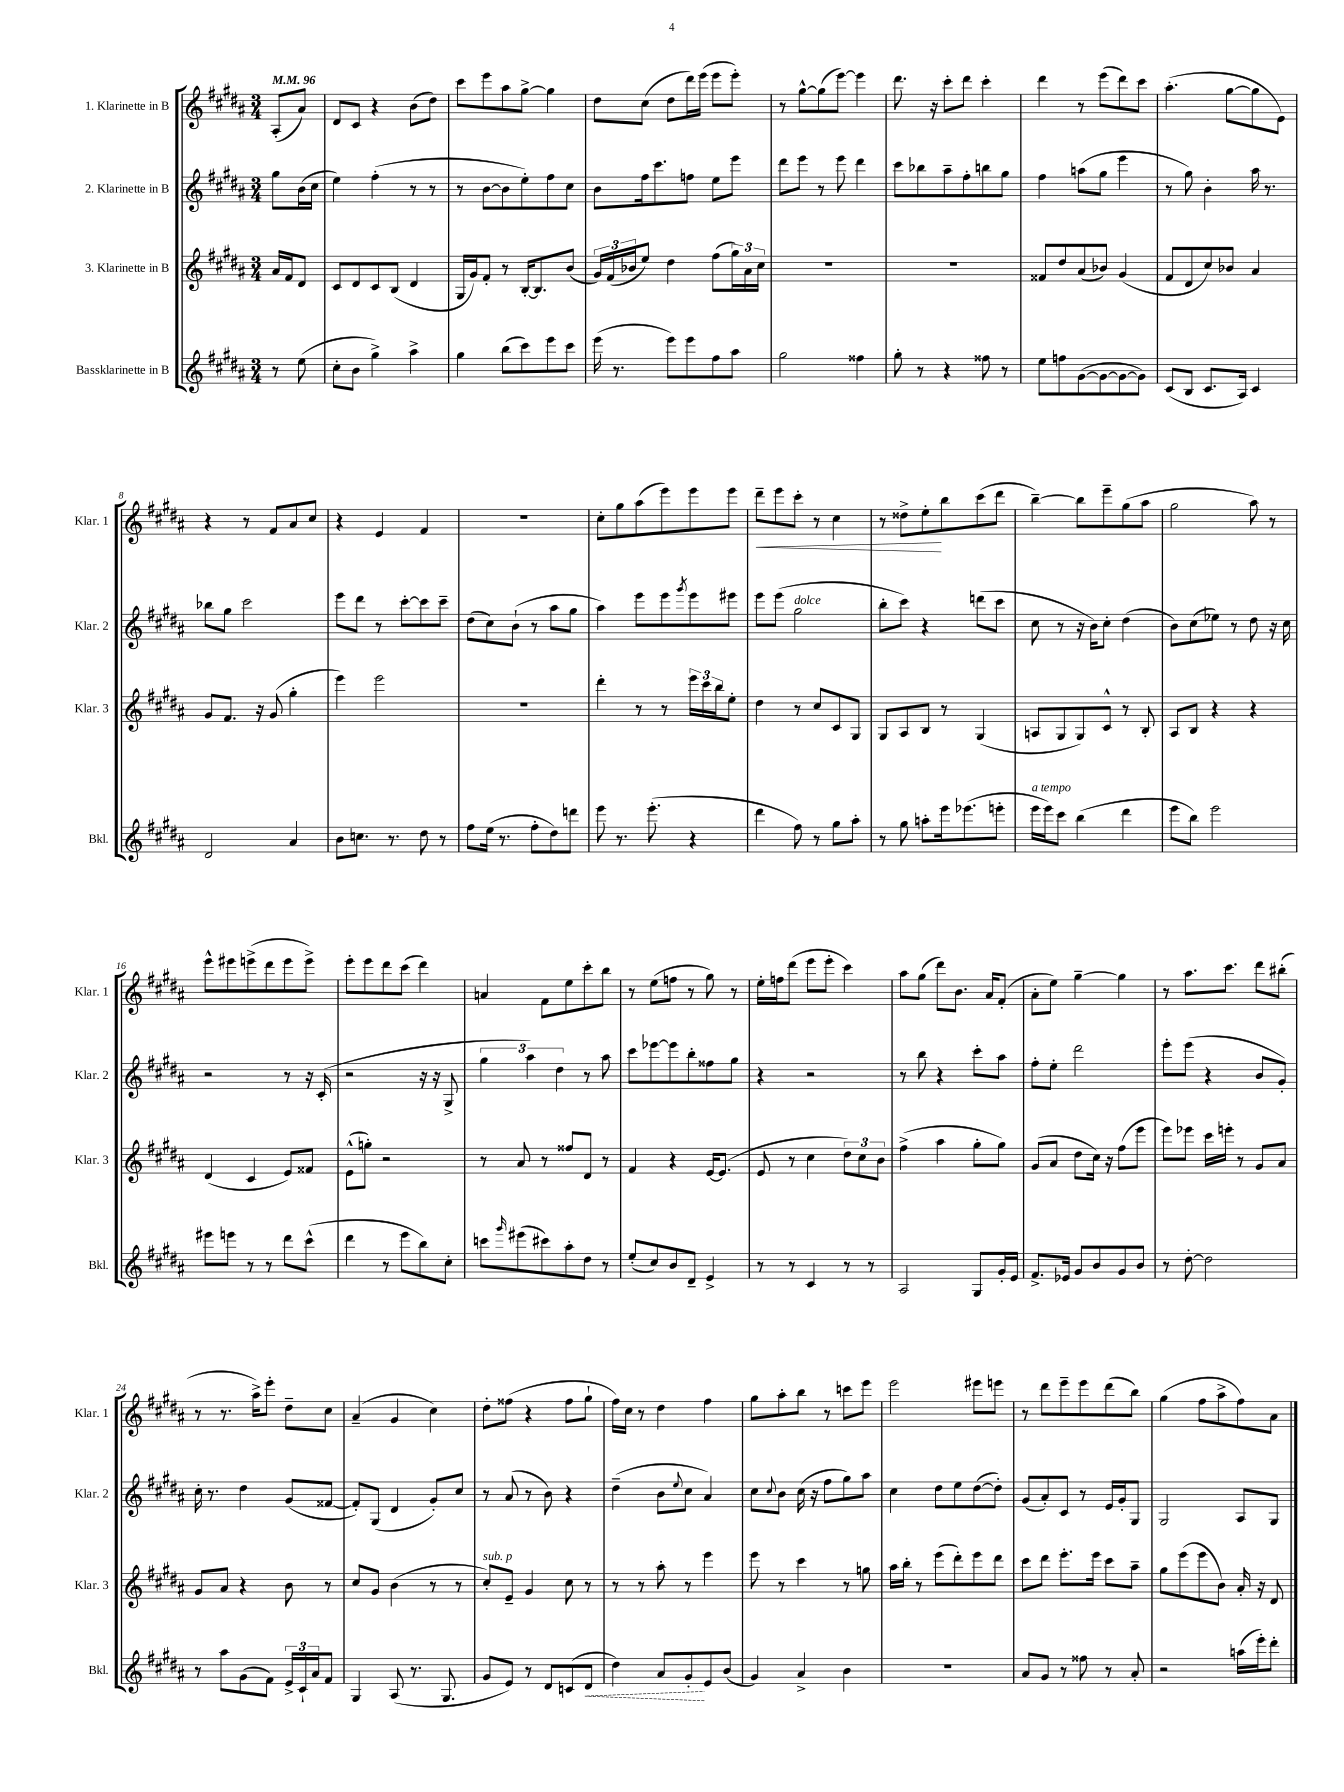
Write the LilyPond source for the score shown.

<<
\new StaffGroup <<
\new Staff = "s0" \with { instrumentName = "1. Klarinette in B" shortInstrumentName = "Klar. 1" } {
    \clef treble \key b \major \numericTimeSignature \time 3/4 \partial 4 \tempo 4 = 96
    ais8-.( ais'8) |
    dis'8 cis'8 r4 b'8( dis''8) |
    cis'''8 e'''8 ais''8 gis''8~-> gis''4 |
    dis''8 cis''8( dis''8 dis'''16) e'''16( e'''8 e'''8-.) |
    r8 gis''8~-^ gis''8( e'''8~) e'''4 |
    dis'''8. r16 cis'''8-. dis'''8 cis'''4-. |
    dis'''4 r8 e'''8( dis'''8) cis'''8 |
    ais''4.-.( gis''8~ gis''8 e'8) |
    r4 r8 fis'8 ais'8 cis''8 |
    r4 e'4 fis'4 |
    R2. |
    cis''8-. gis''8 ais''8( e'''8) e'''8 e'''8 |
    dis'''8--\< e'''8 cis'''8-. r8 cis''4 |
    r8 disis''8-> e''8-.\! b''8 cis'''8( dis'''8 |
    b''4~--) b''8 e'''8-- gis''8( ais''8 |
    gis''2 ais''8) r8 |
    e'''8-^ eis'''8 e'''8->( dis'''8 e'''8 e'''8->) |
    e'''8-. e'''8 dis'''8 cis'''8( dis'''4) |
    a'4 fis'8 e''8 cis'''8-. b''8 |
    r8 e''8( f''8 r8 gis''8) r8 |
    e''16-. f''16 dis'''8( e'''8 e'''8-. cis'''4) |
    ais''8 gis''8( dis'''8) b'8. ais'16 fis'8-.( |
    ais'8-. e''8) gis''4~-- gis''4 |
    r8 ais''8. cis'''8. dis'''8 bis''8-.( |
    r8 r8. ais''16->) e'''8-. dis''8-- cis''8 |
    ais'4--( gis'4 cis''4) |
    dis''8-. fisis''8( r4 fisis''8 gis''8-! |
    fis''16) cis''16 r8 dis''4 fis''4 |
    gis''8 ais''8-. b''8 r8 c'''8 e'''8 |
    e'''2 eis'''8 e'''8 |
    r8 dis'''8 e'''8-- e'''8 dis'''8( b''8) |
    gis''4( fis''8 ais''8-> fis''8) ais'8 \bar "|." |
}
\new Staff = "s1" \with { instrumentName = "2. Klarinette in B" shortInstrumentName = "Klar. 2" } {
    \clef treble \key b \major \numericTimeSignature \time 3/4 \partial 4
    gis''8 b'16( cis''16 |
    e''4) fis''4-.( r8 r8 |
    r8 b'8~ b'8 e''8-.) fis''8 cis''8 |
    b'8 fis''16 cis'''8. f''8 e''8 e'''8 |
    dis'''8 e'''8 r8 e'''8 dis'''4 |
    cis'''8 bes''8 ais''8-- fis''8-. b''8 gis''8 |
    fis''4 a''8( gis''8 e'''4 |
    r8 gis''8) b'4-. ais''16 r8. |
    bes''8 gis''8 cis'''2 |
    e'''8 dis'''8 r8 cis'''8~-. cis'''8 cis'''8-- |
    dis''8( cis''8) b'8-!( r8 ais''8 gis''8 |
    ais''4) e'''8 e'''8 \acciaccatura { gis'''8 } e'''8 eis'''8 |
    e'''8 e'''8( gis''2^\markup { \italic "dolce" } |
    b''8-. cis'''8) r4 d'''8( cis'''8 |
    cis''8 r8 r16 b'16) cis''8-. dis''4( |
    b'8) cis''8( ees''8) r8 dis''8 r16 cis''16 |
    r2 r8 r16 cis'16-.( |
    r2 r16 r16 gis8-> |
    \tuplet 3/2 { gis''4 ais''4) dis''4 } r8 ais''8 |
    cis'''8 ees'''8~ ees'''8 b''8-. fisis''8 gis''8 |
    r4 r2 |
    r8 b''8 r4 cis'''8-. ais''8 |
    fis''8-. e''8-. dis'''2 |
    e'''8-. e'''8( r4 b'8 gis'8-.) |
    cis''16-. r8. dis''4 gis'8( fisis'8~ |
    fisis'8-.) gis8( dis'4 gis'8-.) cis''8 |
    r8 ais'8( r8 b'8) r4 |
    dis''4--( b'8 \appoggiatura { e''8 } cis''8 ais'4) |
    cis''8 \appoggiatura { cis''8 } b'8 cis''16( r16 fis''8 gis''8) ais''8 |
    cis''4 dis''8 e''8 dis''8~( dis''8-.) |
    gis'8( ais'8-.) cis'8 r8 e'16 gis'16-. gis8 |
    gis2 ais8 gis8 \bar "|." |
}
\new Staff = "s2" \with { instrumentName = "3. Klarinette in B" shortInstrumentName = "Klar. 3" } {
    \clef treble \key b \major \numericTimeSignature \time 3/4 \partial 4
    ais'16 fis'16 dis'8 |
    cis'8 dis'8 cis'8 b8( dis'4 |
    gis16 gis'16) fis'8-. r8 b16~-. b8. b'8( |
    \tuplet 3/2 { gis'16) fis'16( bes'16 } e''8) dis''4 fis''8( \tuplet 3/2 { gis''16) ais'16 cis''16 } |
    R2. |
    R2. |
    fisis'8 dis''8 ais'8( bes'8) gis'4( |
    fis'8 dis'8 cis''8) bes'8 ais'4 |
    gis'8 fis'8. r16 gis'8( gis''4-. |
    e'''4) e'''2 |
    R2. |
    dis'''4-. r8 r8 \tuplet 3/2 { e'''16 cis'''16 b''16 } e''8-. |
    dis''4 r8 cis''8 cis'8 gis8 |
    gis8 ais8 b8 r8 gis4( |
    a8 gis8 gis8) cis'8-^ r8 b8-. |
    ais8 b8 r4 r4 |
    dis'4( cis'4 e'8) fisis'8 |
    e'8-^( g''8-.) r2 |
    r8 ais'8 r8 fisis''8 dis'8 r8 |
    fis'4 r4 e'16~ e'8.( |
    e'8 r8 cis''4 \tuplet 3/2 { dis''8) cis''8 b'8 } |
    fis''4->( ais''4 gis''8-. gis''8) |
    gis'8( ais'8 dis''8 cis''16) r16 fis''8( e'''8 |
    e'''8) ees'''8 cis'''16 e'''16-. r8 gis'8 ais'8 |
    gis'8 ais'8 r4 b'8 r8 |
    cis''8 gis'8 b'4( r8 r8 |
    cis''8-.^\markup { \italic "sub. p" }) e'8-- gis'4 cis''8 r8 |
    r8 r8 ais''8-. r8 e'''4 |
    e'''8 r8 cis'''4 r8 g''8 |
    ais''16 b''16-. r8 e'''8( dis'''8-.) e'''8 dis'''8 |
    cis'''8 dis'''8 e'''8.-. e'''16 cis'''8 ais''8-- |
    gis''8 e'''8( e'''8 b'8) ais'16-. r16 dis'8 \bar "|." |
}
\new Staff = "s3" \with { instrumentName = "Bassklarinette in B" shortInstrumentName = "Bkl." } {
    \clef treble \key b \major \numericTimeSignature \time 3/4 \partial 4
    r8 e''8( |
    cis''8-. b'8 gis''4->) ais''4-> |
    gis''4 b''8( cis'''8) e'''8 cis'''8 |
    e'''16( r8. e'''8) e'''8 fis''8 ais''8 |
    gis''2 fisis''4 |
    gis''8-. r8 r4 fisis''8 r8 |
    e''8 f''8 gis'8~( gis'8~ gis'8~ gis'8) |
    cis'8( b8 cis'8. ais16) cis'4 |
    dis'2 ais'4 |
    b'8 c''8. r8. dis''8 r8 |
    fis''8 e''16( r8. fis''8-. dis''8) d'''8 |
    e'''8 r8. e'''8.-.( r4 |
    dis'''4 fis''8) r8 gis''8 ais''8-. |
    r8 gis''8 a''8-. e'''16 ees'''8.( e'''8-. |
    e'''16^\markup { \italic "a tempo" } e'''16) cis'''8 b''4( dis'''4 |
    e'''8 b''8) e'''2 |
    eis'''8 e'''8 r8 r8 dis'''8 cis'''8-^( |
    dis'''4 r8 e'''8 b''8) cis''8-. |
    c'''8 \grace { gis'''16 } eis'''8( cis'''8) ais''8-. dis''8 r8 |
    e''8-.( cis''8) b'8 dis'8-- e'4-> |
    r8 r8 cis'4 r8 r8 |
    ais2 gis8 gis'16-. e'16 |
    fis'8.-> ees'16 gis'8 b'8 gis'8 b'8 |
    r8 dis''8~-. dis''2 |
    r8 ais''8 gis'8( fis'8) \tuplet 3/2 { e'16-> cis'16-! ais'16 } fis'8 |
    gis4 ais8( r8. gis8. |
    gis'8 e'8) r8 dis'8 c'8( \once \override Hairpin.style = #'dashed-line dis'8\< |
    dis''4) ais'8 gis'8-.\! e'8 b'8( |
    gis'4) ais'4-> b'4 |
    R2. |
    ais'8 gis'8 r8 fisis''8 r8 ais'8-. |
    r2 a''16( e'''16-.) dis'''8-. \bar "|." |
}
>>
>>
